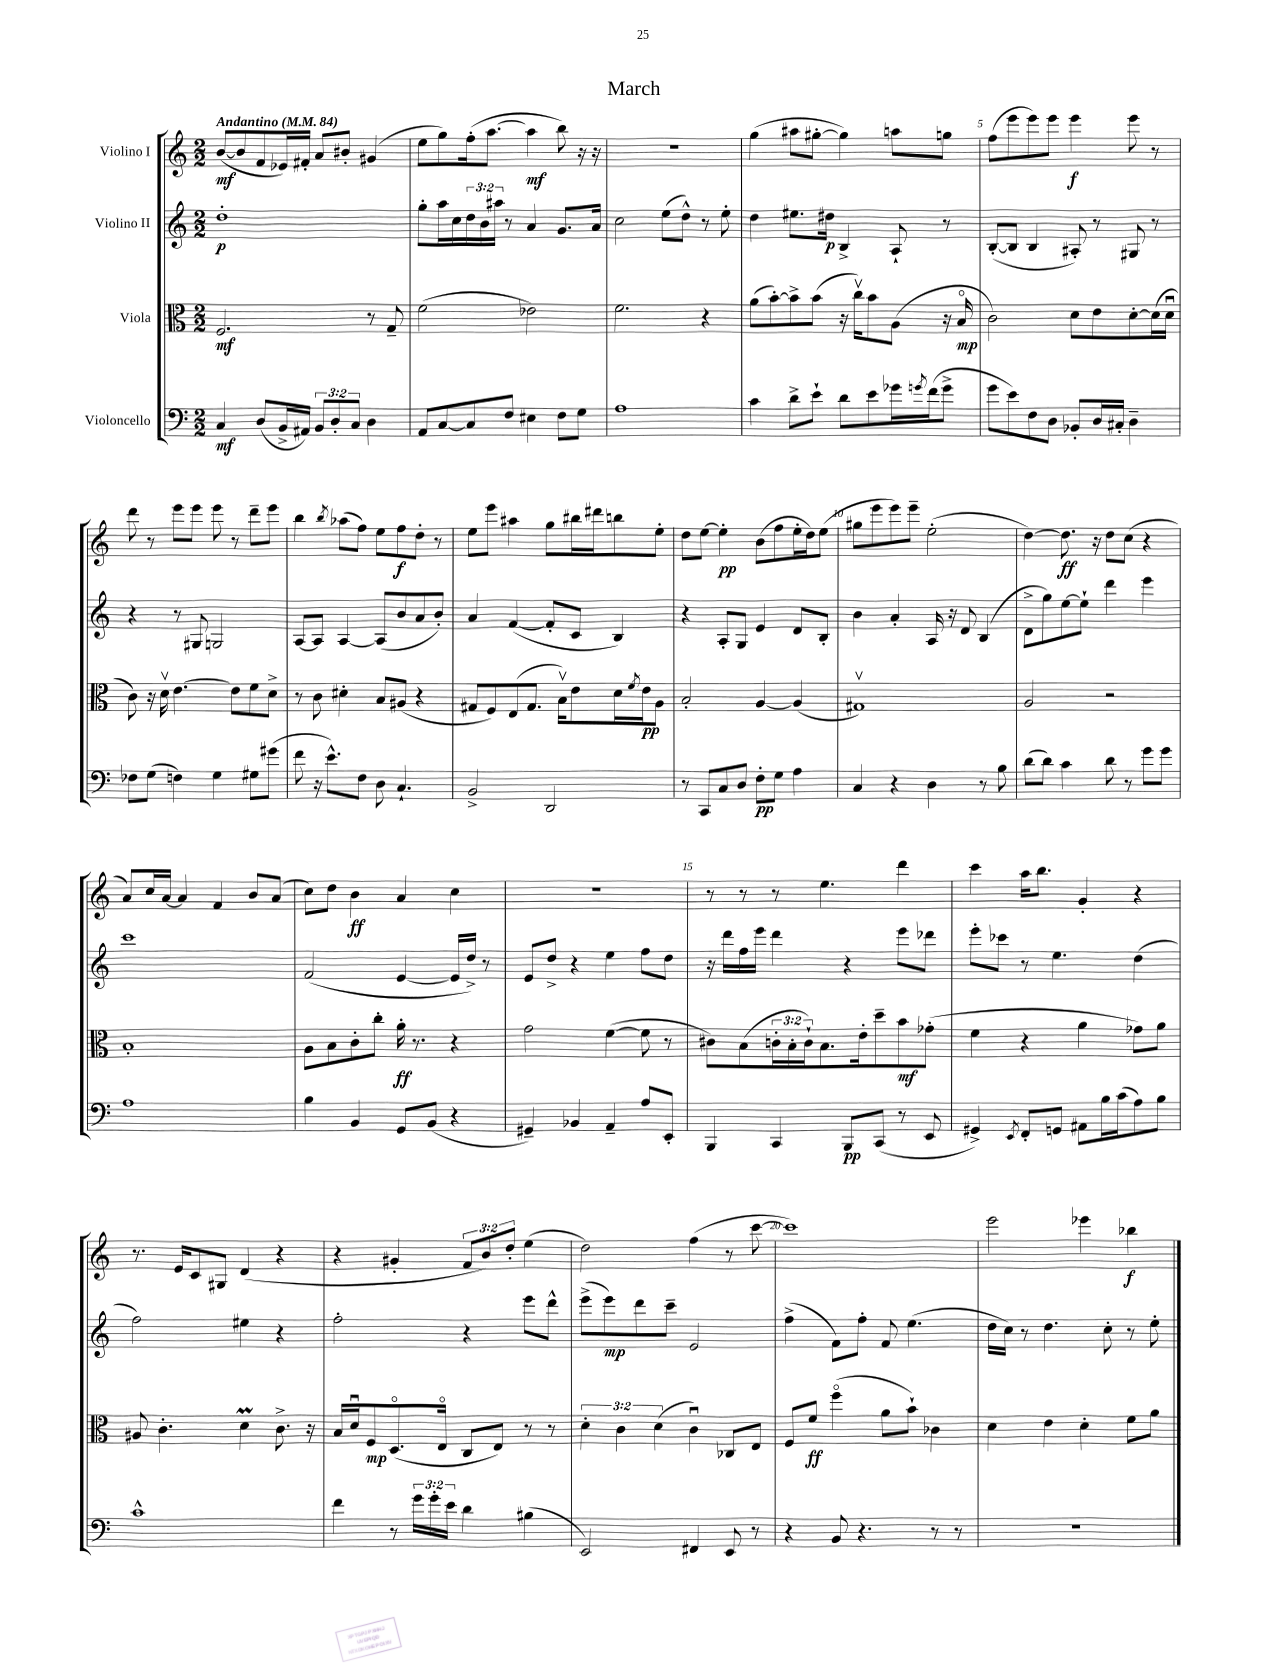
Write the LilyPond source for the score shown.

\header { title = "March" }
<<
\new StaffGroup <<
\new Staff = "s0" \with { instrumentName = "Violino I" } {
    \clef treble \key c \major \numericTimeSignature \time 2/2 \override Staff.TupletNumber.text = #tuplet-number::calc-fraction-text \tempo "Andantino" 4 = 84
    b'8~\mf( b'8 f'8 ees'16) fis'16-. a'8 bis'8-. gis'4( |
    e''8 g''8) f''16-.( a''8.~ a''4\mf b''8) r16 r16 |
    r1 |
    g''4( ais''8 gis''8~-. gis''4) a''8 g''8 |
    f''8( e'''8 e'''8) e'''8 e'''4\f e'''8 r8 |
    d'''8 r8 e'''8 e'''8 e'''8 r8 d'''8-- e'''8 |
    b''4 \acciaccatura { b''8 } aes''8( f''8) e''8 f''8\f d''8-. r8 |
    e''8 e'''8 ais''4 g''8 bis''16 dis'''16 b''8 e''8-. |
    d''8 e''8~ e''4-.\pp b'8( f''8 e''16-. d''16) e''8( |
    gis''8 e'''8 e'''8) e'''8-- e''2-.( |
    d''4~) d''8.\ff r16 d''8 c''8( r4 |
    a'8) c''16 a'16~ a'4 f'4 b'8 a'8( |
    c''8) d''8 b'4\ff a'4 c''4 |
    r1 |
    r8 r8 r8 e''4. d'''4 |
    c'''4 a''16 b''8. g'4-. r4 |
    r8. e'16 c'8 gis8 d'4( r4 |
    r4 gis'4-. \tuplet 3/2 { f'8 b'8) d''8-. } e''4( |
    d''2) f''4( r8 c'''8~ |
    c'''1) |
    e'''2 ees'''4 bes''4\f \bar "|." |
}
\new Staff = "s1" \with { instrumentName = "Violino II" } {
    \clef treble \key c \major \numericTimeSignature \time 2/2 \override Staff.TupletNumber.text = #tuplet-number::calc-fraction-text
    d''1-.\p |
    g''8-. a''16 c''16 \tuplet 3/2 { d''16 b'16 ais''16 } r8 a'4 g'8. a'16 |
    c''2 e''8( d''8-^) r8 e''8-. |
    d''4 eis''8. dis''16\p b4-> a8-! r8 |
    b8~-.( b8 b4 ais8-.) r8 gis8 r8 |
    r4 r8 gis8 g2 |
    a8~ a8 a4~ a8( b'8 a'8 b'8-.) |
    a'4 f'4~( f'8-. c'8 b4) |
    r4 a8-. g8 e'4 d'8 b8-. |
    b'4 a'4-. a16 r16 d'8 b4( |
    d'8-> g''8) e''8~ e''8-! d'''4 e'''4 |
    c'''1 |
    f'2( e'4~ e'16 d''16->) r8 |
    e'8 d''8-> r4 e''4 f''8 d''8 |
    r16 d'''16 f''16 e'''16 d'''4 r4 e'''8 des'''8 |
    e'''8-. ces'''8 r8 e''4. d''4( |
    f''2) eis''4 r4 |
    f''2-. r4 e'''8 d'''8-^ |
    e'''8->( e'''8\mp) d'''8 c'''8-- e'2 |
    f''4->( f'8) f''8-. f'8 e''4.( |
    d''16 c''16) r8 d''4. c''8-. r8 e''8-. \bar "|." |
}
\new Staff = "s2" \with { instrumentName = "Viola" } {
    \clef alto \key c \major \numericTimeSignature \time 2/2 \override Staff.TupletNumber.text = #tuplet-number::calc-fraction-text
    f2.\mf r8 g8-- |
    f'2( ees'2) |
    f'2. r4 |
    a'8( b'8~-.) b'8-> b'8( r16 c''16\upbow) b'8 a8( r16 b16\flageolet\mp |
    c'2) d'8 e'8 d'8~-. d'16( d'16\downbow |
    c'8) r16 d'16\upbow e'4.~ e'8 f'8 d'8-> |
    r8 c'8 dis'4-. b8 ais8( r4 |
    gis8 f8) e8( gis8. b16\upbow) e'8 d'16 \acciaccatura { f'8 } e'16\pp a8 |
    b2-. a4~ a4( |
    gis1\upbow) |
    a2 r2 |
    b1-. |
    a8 b8 c'8-. c''8-. a'16-.\ff r8. r4 |
    g'2 f'4~( f'8 r8 |
    cis'8) b8( \tuplet 3/2 { c'16-. b16-. c'16-!) } b8. e'16-. d''8-- b'8\mf ges'8-.( |
    f'4 r4 a'4 ges'8) a'8 |
    ais8 c'4.-. d'4\prall c'8.-> r16 |
    b16 d'16\downbow f8\mp d8.\flageolet( e16\flageolet c8 e8) r8 r8 |
    \tuplet 3/2 { d'4-. c'4 d'4( } c'4\downbow) ces8 e8 |
    f8 f'8\ff f''4\flageolet( a'8 b'8-!) ces'4 |
    d'4 e'4 d'4-. f'8 a'8 \bar "|." |
}
\new Staff = "s3" \with { instrumentName = "Violoncello" } {
    \clef bass \key c \major \numericTimeSignature \time 2/2 \override Staff.TupletNumber.text = #tuplet-number::calc-fraction-text
    c4\mf d8( b,16-> ais,16) \tuplet 3/2 { b,8 d8-. c8 } d4 |
    a,8 c8~ c8 f8 eis4 f8 g8 |
    a1 |
    c'4 d'8-> e'8-! d'8 e'8 ges'16 \acciaccatura { g'8 } f'16( g'8-> |
    g'8 e'8) f8 d8 bes,8-. d16 cis16-. d4-- |
    fes8 g8( f4) g4 gis8 gis'8( |
    f'8 r16 e'8.-^) f8 d8 c4.-! |
    b,2-> d,2 |
    r8 c,8 c8 d8 f8-.\pp g8 a4 |
    c4 r4 d4 r8 b8 |
    d'8( d'8) c'4 d'8 r8 g'8 g'8 |
    a1 |
    b4 b,4 g,8 b,8( r4 |
    gis,4--) bes,4 a,4-- a8 e,8-. |
    b,,4 c,4 b,,8\pp c,8( r8 e,8 |
    gis,4->) \acciaccatura { e,8 } f,8-. g,8 ais,8 b16 c'16( a8) b8 |
    c'1-^ |
    f'4 r8 \tuplet 3/2 { g'16 g'16-. e'16 } d'4 bis4( |
    e,2) fis,4 e,8 r8 |
    r4 b,8 r4. r8 r8 |
    R1 \bar "|." |
}
>>
>>
\layout { \context { \Score \override BarNumber.break-visibility = ##(#f #t #t) barNumberVisibility = #(every-nth-bar-number-visible 5) } }
